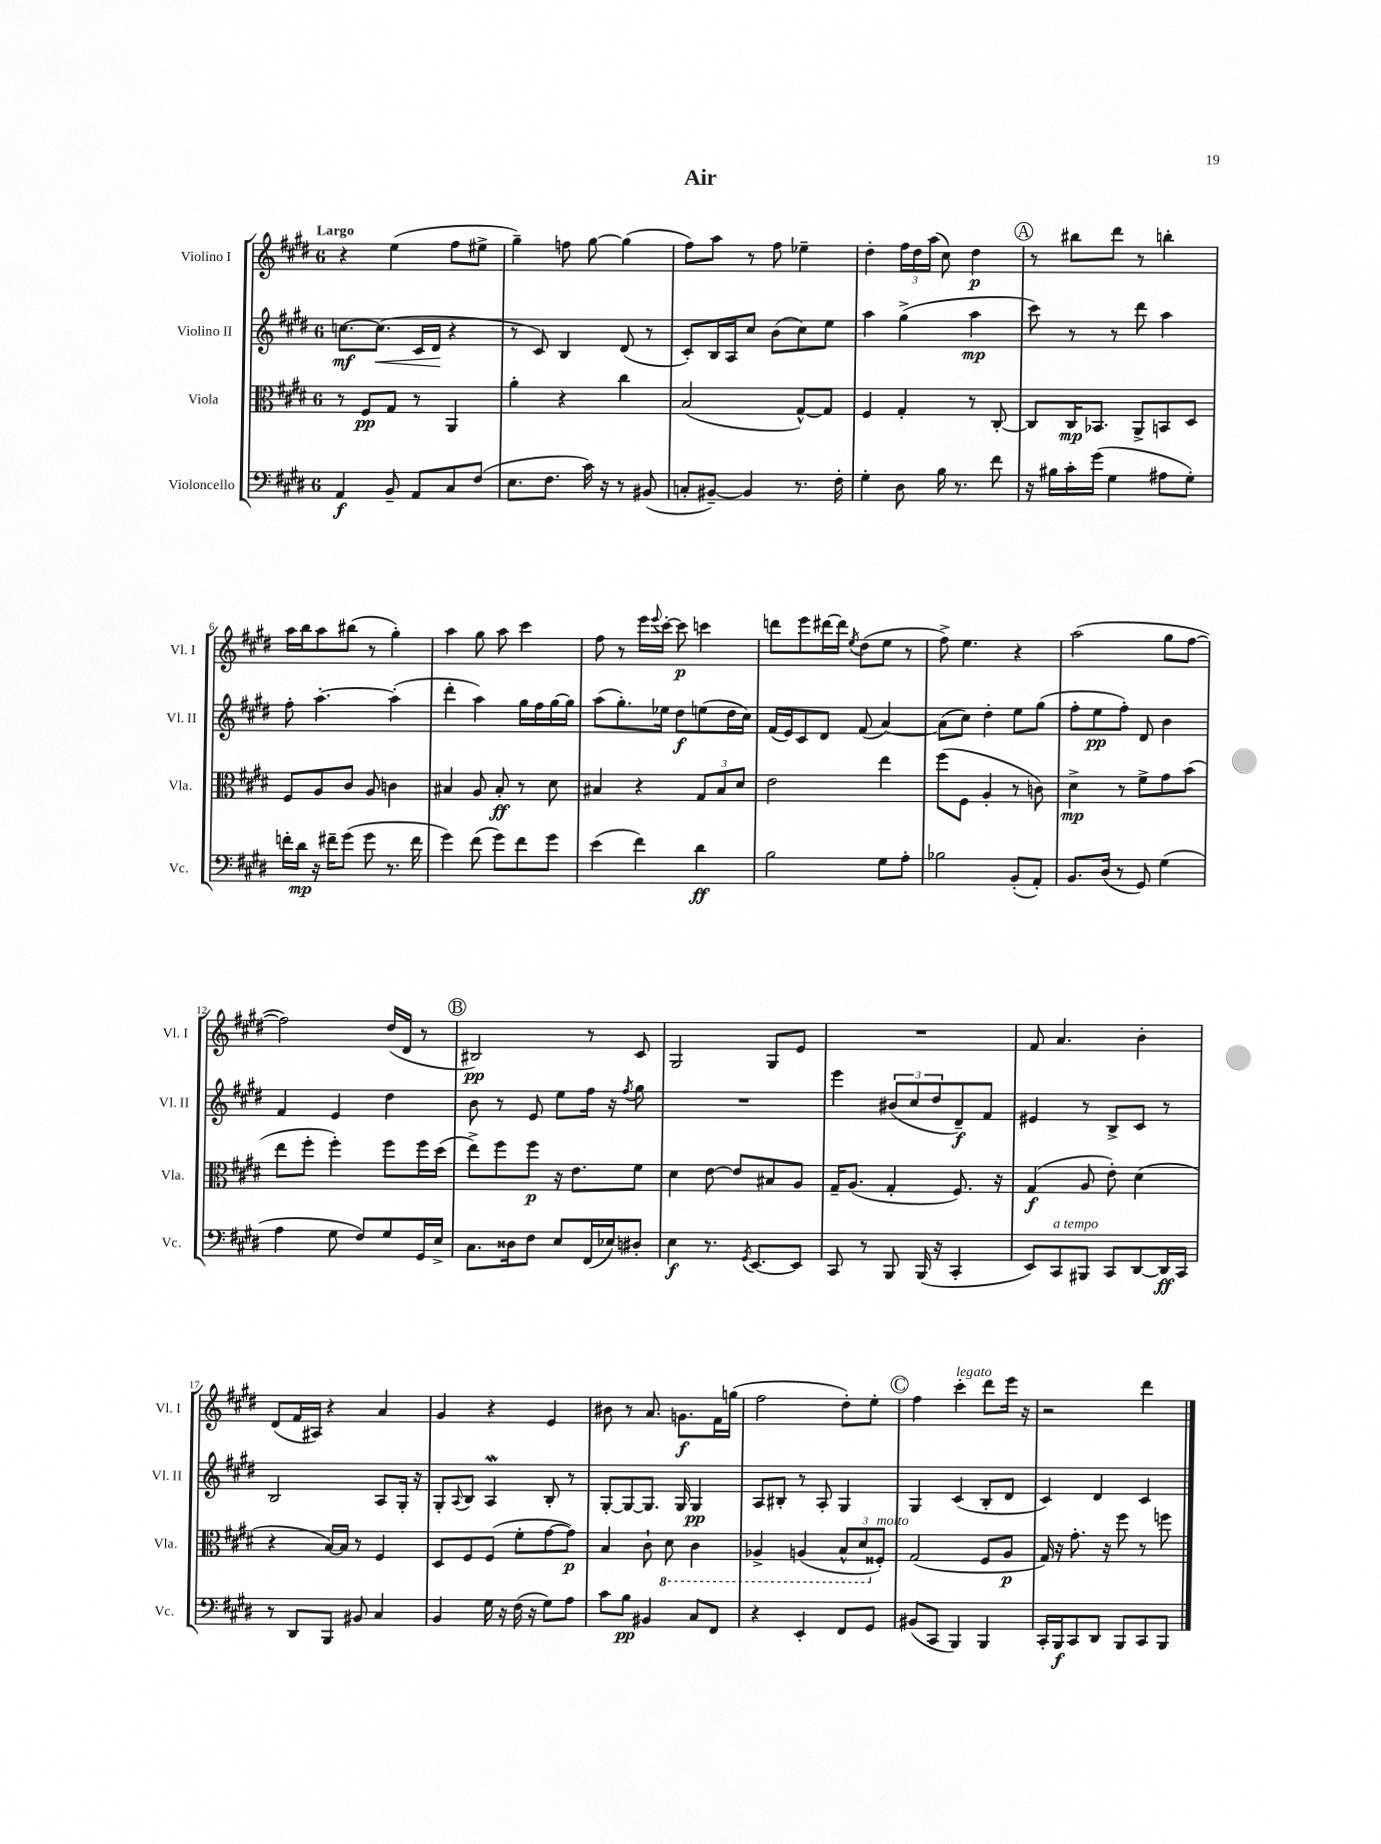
\header { title = "Air" }
<<
\new StaffGroup <<
\new Staff = "s0" \with { instrumentName = "Violino I" shortInstrumentName = "Vl. I" } {
    \clef treble \key e \major \once \override Staff.TimeSignature.style = #'single-digit \time 6/8 \tempo "Largo"
    r4 e''4( fis''8 eis''8-> |
    gis''4--) f''8 gis''8~ gis''4( |
    fis''8) a''8 r8 fis''8 ees''4-- |
    dis''4-. \tuplet 3/2 { fis''16 dis''16 a''16( } cis''8) dis''4\p |
    \mark \markup { \circle "A" } r8 bis''8 dis'''8 r8 b''4-. |
    a''16 b''16 a''8 bis''8( r8 gis''4-.) |
    a''4 gis''8 a''8 cis'''4 |
    fis''8 r8 e'''16 \appoggiatura { e'''8 } cis'''16~-. cis'''8\p c'''4 |
    d'''8 e'''8 dis'''16~ dis'''16 \acciaccatura { e''8 } dis''8( e''8 r8 |
    fis''8->) e''4. r4 |
    a''2( gis''8 fis''8~ |
    fis''2) dis''16( dis'16 r8 |
    \mark \markup { \circle "B" } bis2\pp) r8 cis'8 |
    gis2 gis8 e'8 |
    R2. |
    fis'8 a'4. b'4-. |
    dis'8( fis'16 ais16) r4 a'4 |
    gis'4 r4 e'4 |
    bis'8 r8 a'8. g'8.\f fis'16 g''16( |
    fis''2 dis''8-.) e''8-. |
    \mark \markup { \circle "C" } fis''4 cis'''4-.^\markup { \italic "legato" } dis'''8 e'''16 r16 |
    r2 dis'''4 \bar "|." |
}
\new Staff = "s1" \with { instrumentName = "Violino II" shortInstrumentName = "Vl. II" } {
    \clef treble \key e \major \once \override Staff.TimeSignature.style = #'single-digit \time 6/8
    c''8.~\mf c''8.\<( cis'16 dis'16\! r4 |
    r8 cis'8) b4 dis'8( r8 |
    cis'8-.) b16 a16 cis''8 b'8( cis''8) e''8 |
    a''4 gis''4->( a''4\mp |
    \mark \markup { \circle "A" } cis'''8) r8 r8 dis'''8 a''4 |
    fis''8-. a''4.~-. a''4-.( |
    dis'''4-. a''4) gis''16 fis''16 gis''16~ gis''16 |
    a''8( gis''8.-.) ees''16 dis''8\f e''8( dis''16 cis''16) |
    fis'16( e'16) cis'8 dis'8 fis'8( a'4~) |
    a'8( cis''8) dis''4-. e''8 gis''8( |
    fis''8-. e''8\pp fis''8-.) dis'8 b'4 |
    fis'4 e'4 dis''4 |
    \mark \markup { \circle "B" } b'8 r8 e'8 e''8 fis''16 r16 \acciaccatura { fis''8 } gis''8 |
    R2. |
    e'''4 \tuplet 3/2 { bis'8( cis''8 dis''8 } dis'8--\f) fis'8 |
    eis'4 r8 b8-> cis'8 r8 |
    b2 a8 gis16-. r16 |
    gis8-. \appoggiatura { a8 } b8 a4\mordent b8-. r8 |
    gis8~-. gis8~ gis8. gis16 gis4\pp |
    a8 bis8-. r8 a8-. gis4 |
    \mark \markup { \circle "C" } gis4 cis'4( b8-. dis'8 |
    cis'4) dis'4 cis'4 \bar "|." |
}
\new Staff = "s2" \with { instrumentName = "Viola" shortInstrumentName = "Vla." } {
    \clef alto \key e \major \once \override Staff.TimeSignature.style = #'single-digit \time 6/8
    r8 fis8\pp gis8 r8 a,4 |
    a'4-. r4 cis''4 |
    b2( gis8~-^) gis8 |
    fis4 gis4-. r8 cis8~-. |
    \mark \markup { \circle "A" } cis8 cis16\mp bes,8. a,8-> b,8 dis8 |
    fis8 a8 cis'8 a8 c'4 |
    bis4 a8 bis8-.\ff r8 dis'8 |
    bis4 r4 \tuplet 3/2 { gis8 bis8 dis'8 } |
    e'2 e''4 |
    fis''8( fis8 a4-. r8 c'8) |
    dis'4->\mp r8 fis'8-> gis'8 b'8( |
    e''8 fis''8-. fis''4-.) fis''8 fis''16 dis''16( |
    \mark \markup { \circle "B" } e''8->) fis''8 fis''8\p r16 e'8. fis'8 |
    dis'4 e'8~ e'8 bis8 a8 |
    gis16-- a8.( gis4-. fis8.) r16 |
    gis4\f( a8 e'8-.) dis'4( |
    r4 b16~) b16 r8 fis4 |
    dis8 fis8 fis8( fis'8-. gis'8~ gis'8\p) |
    b4 cis'8-! \ottava #-1 dis8 cis4 |
    aes,4-> a,4( \tuplet 3/2 { b,8-^ dis8 \ottava #0 fisis8-.^\markup { \italic "molto" }) } |
    \mark \markup { \circle "C" } gis2( fis8 a8\p |
    gis16) r16 gis'8.-. r16 fis''8 r8 f''8 \bar "|." |
}
\new Staff = "s3" \with { instrumentName = "Violoncello" shortInstrumentName = "Vc." } {
    \clef bass \key e \major \once \override Staff.TimeSignature.style = #'single-digit \time 6/8
    a,4\f b,8-- a,8 cis8 fis8( |
    e8. fis8. cis'16) r16 r8 bis,8( |
    c8-. bis,8~--) bis,4 r8. fis16-. |
    gis4-. dis8 b16 r8. fis'8 |
    \mark \markup { \circle "A" } r16 bis16 cis'16-. gis'16( gis4 ais8 gis8-.) |
    f'16-. dis'16\mp r16 fis'16-- gis'8( gis'8 r8. fis'16 |
    gis'4) fis'8( gis'8) fis'8 gis'8 |
    e'4( fis'4) dis'4\ff |
    b2 gis8 a8-. |
    bes2 b,8-.( a,8-.) |
    b,8. dis16( r8 gis,8) gis4( |
    a4 gis8 fis8) gis8 gis,16 e16-> |
    \mark \markup { \circle "B" } cis8. disis16 fis8 e8 fis,16( ees16) dis8-. |
    e4\f r8. \acciaccatura { gis,8 } e,8.~ e,8 |
    cis,8 r8 b,,8 b,,16( r16 cis,4-. |
    e,8) cis,8^\markup { \italic "a tempo" } bis,,8 cis,8 dis,8~ dis,16\ff cis,16 |
    r8 dis,8 b,,8 bis,8 cis4 |
    b,4 gis16 r16 fis16( r16 gis8) a8 |
    cis'8 b8\pp bis,4 cis8 fis,8 |
    r4 e,4-. fis,8 gis,8 |
    \mark \markup { \circle "C" } bis,8( cis,8 b,,4) b,,4 |
    cis,16-. b,,16\f cis,8 dis,8 b,,8 cis,8 b,,8 \bar "|." |
}
>>
>>
